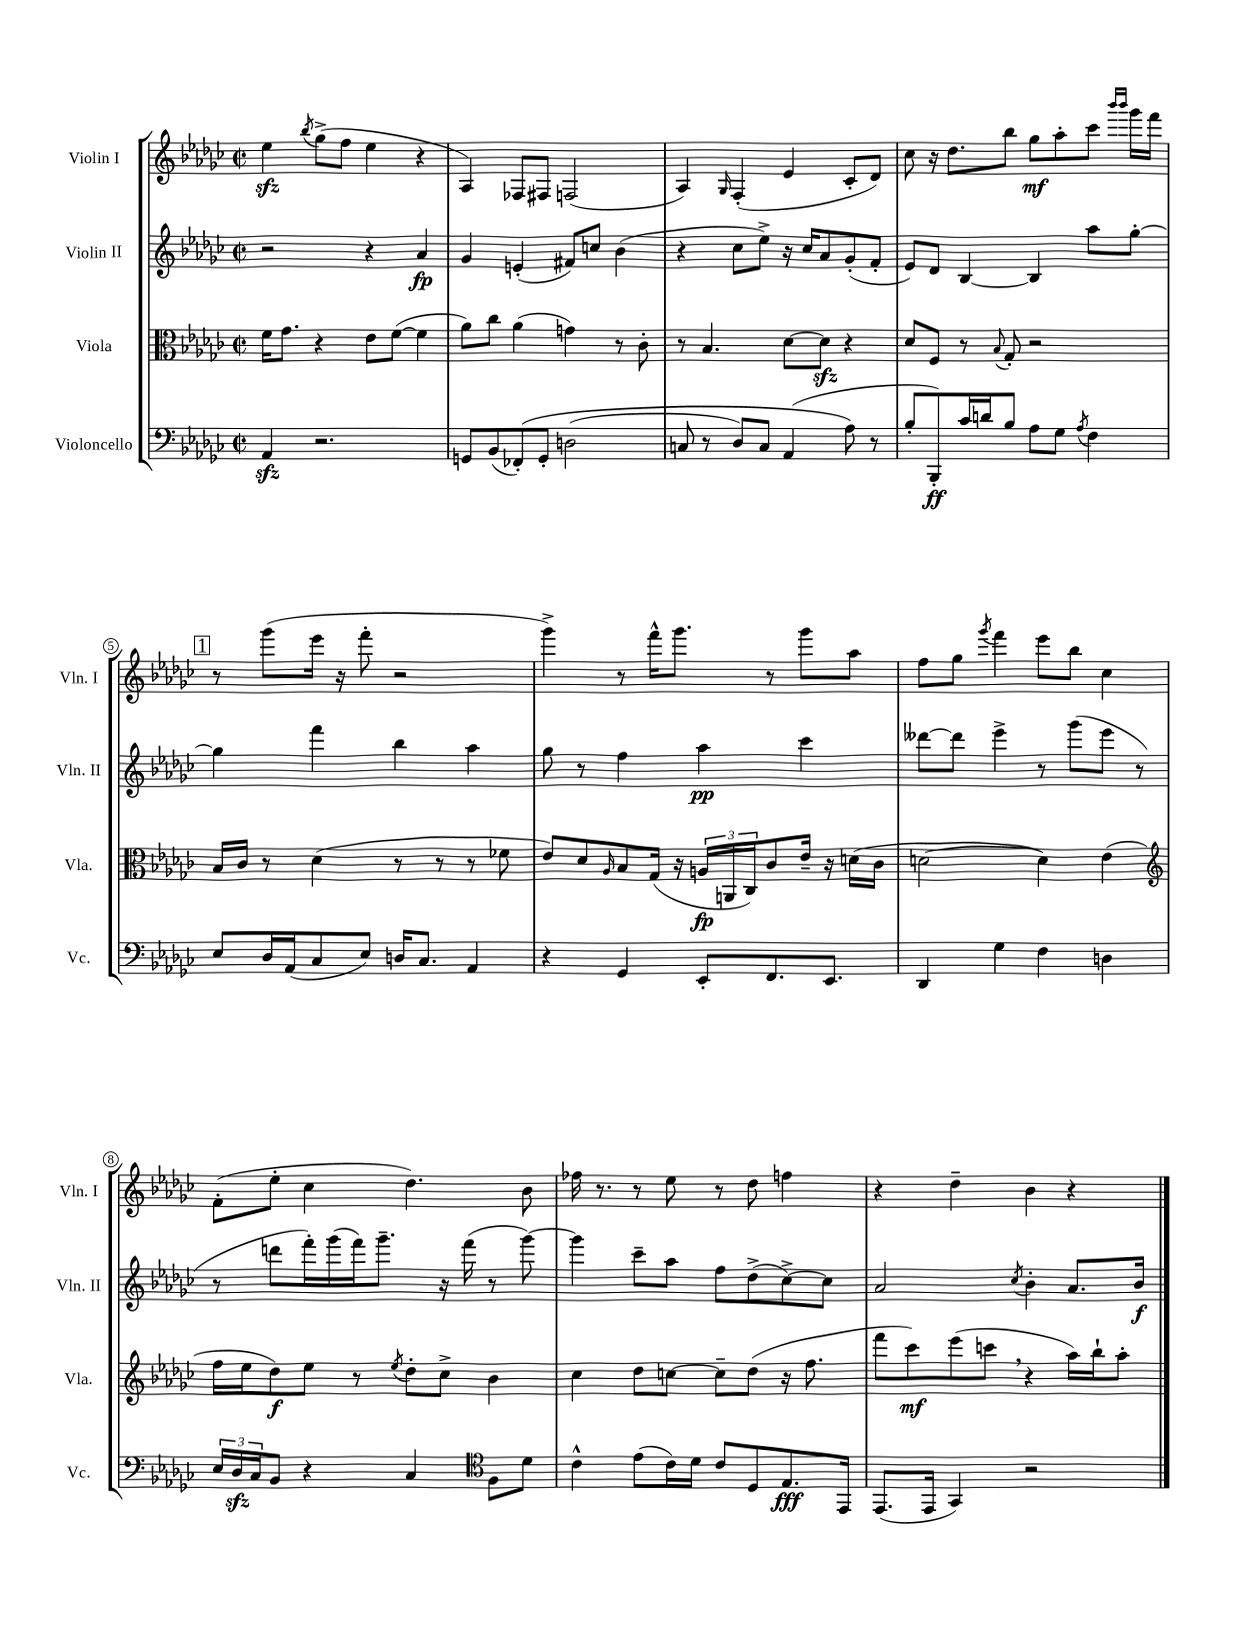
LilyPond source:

<<
\new StaffGroup <<
\new Staff = "s0" \with { instrumentName = "Violin I" shortInstrumentName = "Vln. I" } {
    \clef treble \key ges \major \defaultTimeSignature \time 2/2
    ees''4\sfz \acciaccatura { bes''8 } ges''8->( f''8 ees''4 r4 |
    aes4) fes8 fis8 f2( |
    aes4) \grace { ges16 } f4-.( ees'4 ces'8-. des'8) |
    ces''8 r16 des''8. bes''8 ges''8\mf aes''8-. ces'''8 \grace { bes'''16 bes'''16 } ges'''16 f'''16 |
    \mark \markup { \box "1" } r8 ges'''8( ees'''16 r16 f'''8-. r2 |
    ges'''4->) r8 f'''16-^ ges'''8. r8 ges'''8 aes''8 |
    f''8 ges''8 \acciaccatura { ges'''8 } f'''4 ees'''8 bes''8 ces''4 |
    f'8-.( ees''8-. ces''4 des''4.) bes'8 |
    fes''16 r8. r8 ees''8 r8 des''8 f''4 |
    r4 des''4-- bes'4 r4 \bar "|." |
}
\new Staff = "s1" \with { instrumentName = "Violin II" shortInstrumentName = "Vln. II" } {
    \clef treble \key ges \major \defaultTimeSignature \time 2/2
    r2 r4 aes'4\fp |
    ges'4 e'4-.( fis'8) c''8 bes'4( |
    r4 ces''8 ees''8->) r16 ces''16 aes'8 ges'8-.( f'8-. |
    ees'8) des'8 bes4~ bes4 aes''8 ges''8~-. |
    \mark \markup { \box "1" } ges''4 f'''4 bes''4 aes''4 |
    ges''8 r8 f''4 aes''4\pp ces'''4 |
    deses'''8~ deses'''8 ees'''4-> r8 ges'''8( ees'''8 r8 |
    r8 d'''8 f'''16-.) ges'''16( f'''16) ges'''8.-- r16 f'''16( r8 ges'''8~) |
    ges'''4 ces'''8-- aes''8 f''8 des''8->( ces''8~->) ces''8 |
    aes'2 \acciaccatura { ces''8 } bes'4-. aes'8. bes'16\f \bar "|." |
}
\new Staff = "s2" \with { instrumentName = "Viola" shortInstrumentName = "Vla." } {
    \clef alto \key ges \major \defaultTimeSignature \time 2/2
    f'16 ges'8. r4 ees'8 f'8~( f'4 |
    aes'8) ces''8 aes'4( g'4) r8 ces'8-. |
    r8 bes4. des'8~ des'8\sfz r4 |
    des'8 f8 r8 \appoggiatura { bes8 } ges8-. r2 |
    \mark \markup { \box "1" } bes16 ces'16 r8 des'4( r8 r8 r8 fes'8 |
    ees'8) des'8 \grace { aes16 } bes8 ges16( r16 \tuplet 3/2 { a16\fp a,16 ces16) } ces'8 ees'16-- r16 d'16( ces'16 |
    d'2~ d'4) ees'4( |
    \clef treble f''16 ees''16 des''8\f) ees''8 r8 \acciaccatura { ees''8 } des''8-. ces''8-> bes'4 |
    ces''4 des''8 c''8~ c''8-- des''8( r16 f''8. |
    f'''8 ces'''8\mf) ees'''8( c'''8 \breathe r4 aes''16) bes''16-! aes''8-. \bar "|." |
}
\new Staff = "s3" \with { instrumentName = "Violoncello" shortInstrumentName = "Vc." } {
    \clef bass \key ges \major \defaultTimeSignature \time 2/2
    aes,4\sfz r2. |
    g,8 bes,8( fes,8-.)\( g,8-. d2( |
    c8 r8 des8) c8 aes,4( aes8\) r8 |
    bes8-. bes,,8-.\ff) ces'16 d'16 bes8 aes8 ges8 \acciaccatura { aes8 } f4 |
    \mark \markup { \box "1" } ees8 des16 aes,16( ces8 ees8) d16 ces8. aes,4 |
    r4 ges,4 ees,8-. f,8. ees,8. |
    des,4 ges4 f4 d4 |
    \tuplet 3/2 { ees16 des16\sfz ces16 } bes,8 r4 ces4 \clef tenor f8 des'8 |
    ces'4-^ ees'8( ces'16) des'16 ces'8 des8 ees8.\fff ees,16 |
    ees,8.( ees,16 ges,4) r2 \bar "|." |
}
>>
>>
\layout { \context { \Score \override BarNumber.stencil = #(make-stencil-circler 0.1 0.3 ly:text-interface::print) } }
